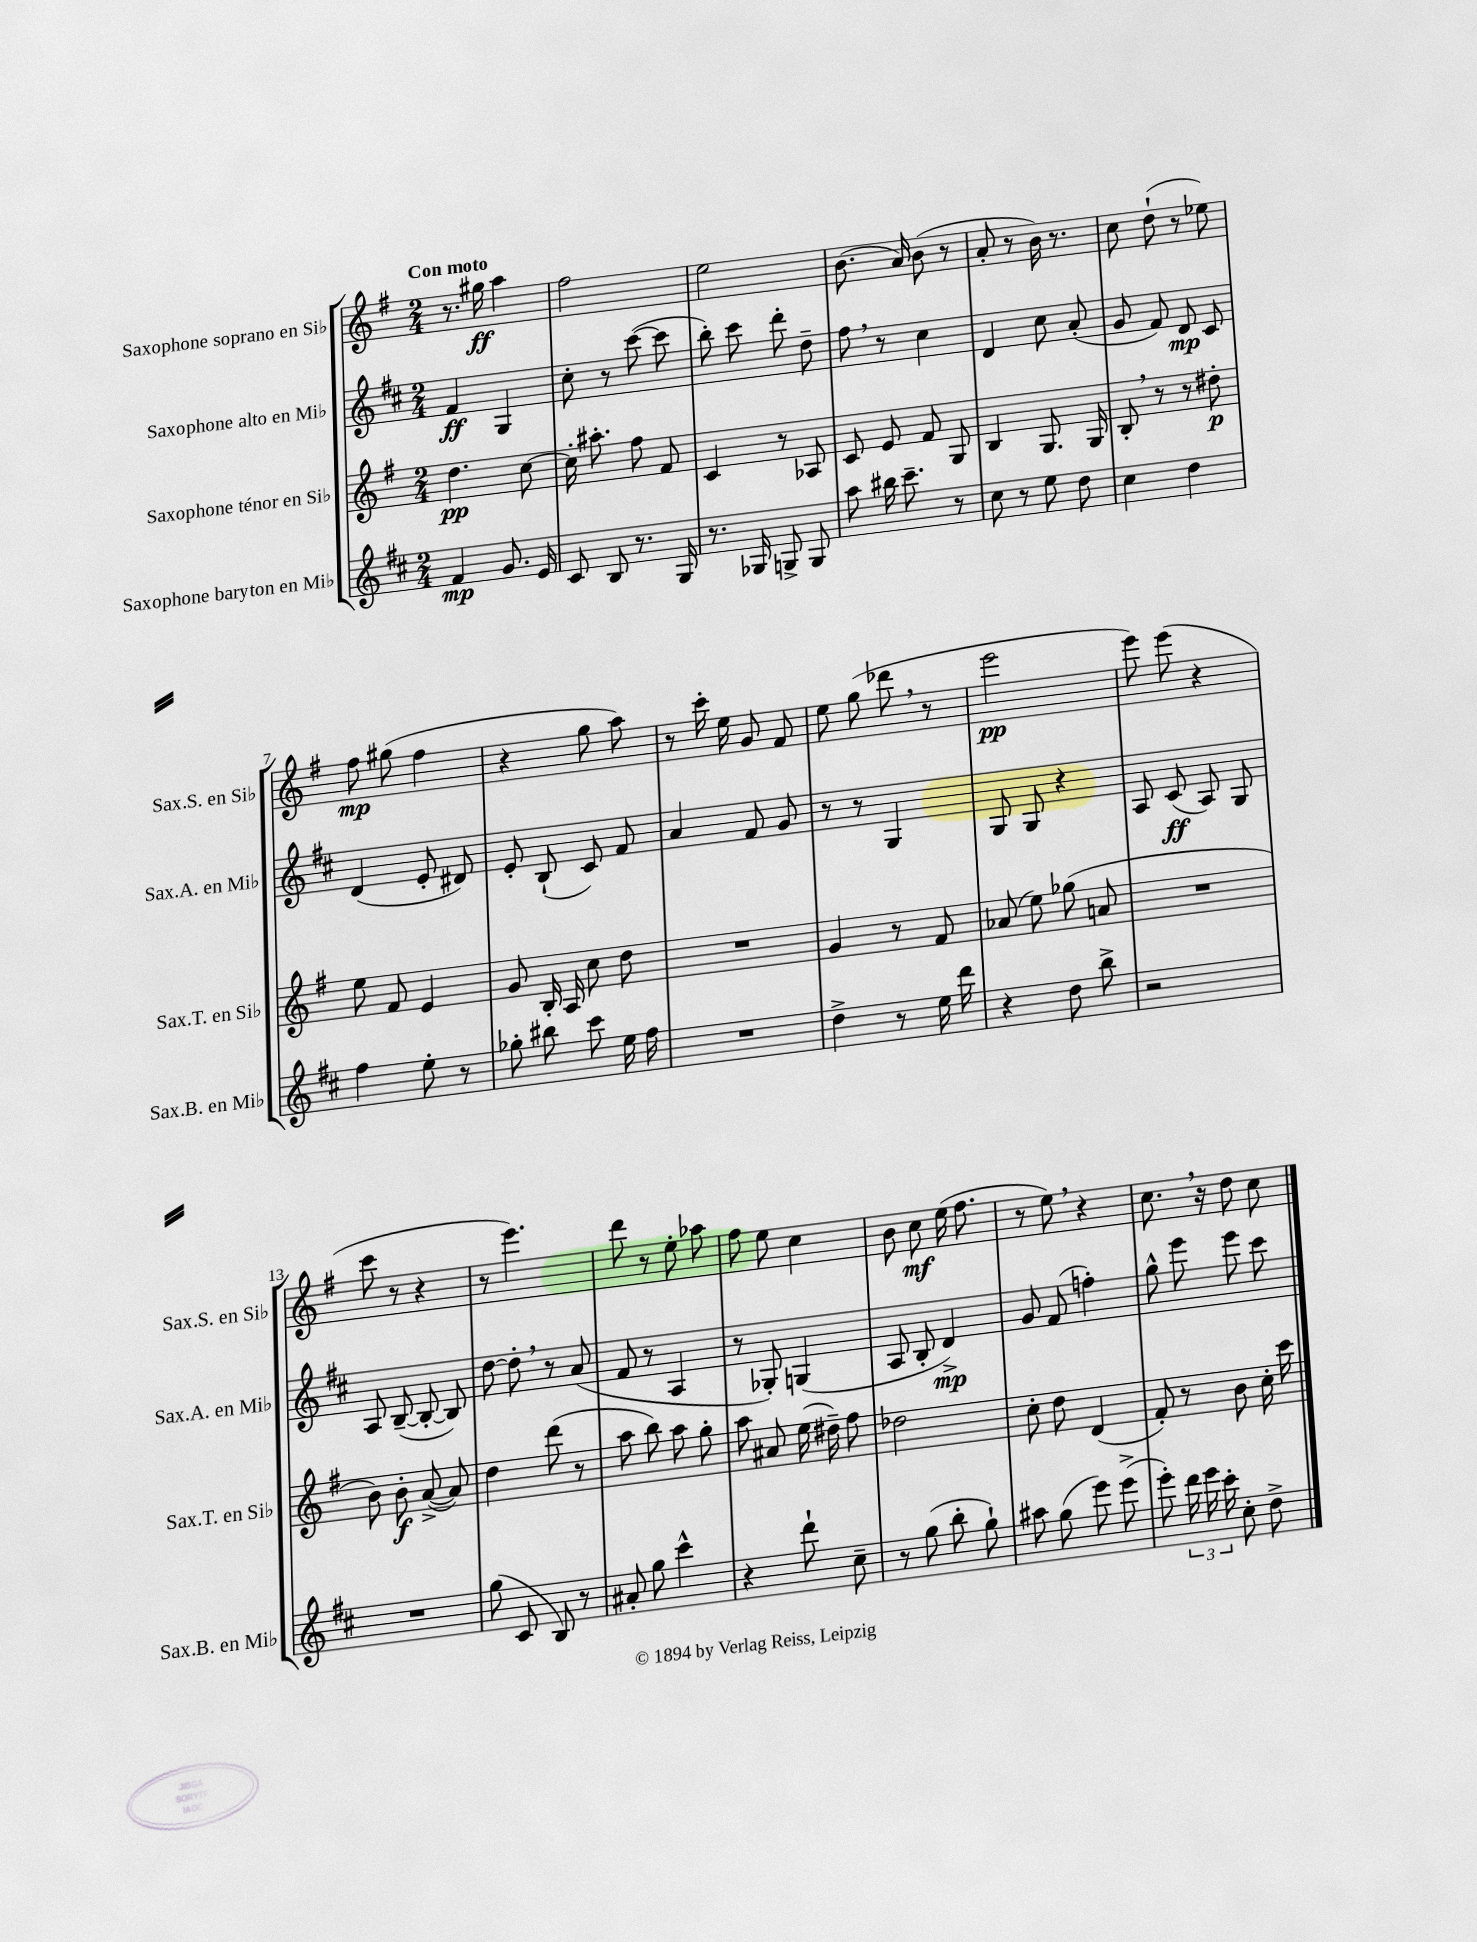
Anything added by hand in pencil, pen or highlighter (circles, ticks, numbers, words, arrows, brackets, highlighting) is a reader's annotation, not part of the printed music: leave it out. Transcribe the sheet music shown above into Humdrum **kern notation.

**kern	**dynam	**kern	**dynam	**kern	**dynam	**kern	**dynam
*part4	*part4	*part3	*part3	*part2	*part2	*part1	*part1
*staff4	*staff4	*staff3	*staff3	*staff2	*staff2	*staff1	*staff1
*I"Saxophone baryton en Mi♭	*	*I"Saxophone ténor en Si♭	*	*I"Saxophone alto en Mi♭	*	*I"Saxophone soprano en Si♭	*
*I'Sax.B. en Mi♭	*	*I'Sax.T. en Si♭	*	*I'Sax.A. en Mi♭	*	*I'Sax.S. en Si♭	*
*clefG2	*	*clefG2	*	*clefG2	*	*clefG2	*
*k[f#c#]	*	*k[f#]	*	*k[f#c#]	*	*k[f#]	*
*M2/4	*	*M2/4	*	*M2/4	*	*M2/4	*
=1	=1	=1	=1	=1	=1	=1	=1
!	!	!	!	!	!	!LO:TX:a:B:t=Con moto	!
4f#/	mp	4.dd\	pp	4f#/	ff	8.r	.
.	.	.	.	.	.	16gg#X\	ff
8.g/	.	.	.	4G/	.	4aa\	.
.	.	[8cc\	.	.	.	.	.
16e/	.	.	.	.	.	.	.
=2	=2	=2	=2	=2	=2	=2	=2
8c#/	.	16cc'\]	.	8cc#'\	.	2ff#\	.
.	.	8.aa#X'\	.	.	.	.	.
8B/	.	.	.	8r	.	.	.
8.r	.	8ff#\	.	([8ccc#\	.	.	.
.	.	8f#/	.	8ccc#\]	.	.	.
16G/	.	.	.	.	.	.	.
=3	=3	=3	=3	=3	=3	=3	=3
8.r	.	4c/	.	8bb'\)	.	2ee\	.
.	.	.	.	8ccc#\	.	.	.
16G-X/	.	.	.	.	.	.	.
8Gn^/	.	8r	.	8ddd'\	.	.	.
8G/	.	8A-X/	.	8dd~\	.	.	.
=4	=4	=4	=4	=4	=4	=4	=4
8aa\	.	8c/	.	8ff#,\	.	(8.b\	.
16bb#X\	.	8e/	.	8r	.	.	.
8.ccc#~\	.	.	.	.	.	16a/)	.
.	.	8f#/	.	4cc#\	.	(8b\	.
8r	.	8G/	.	.	.	8r	.
=5	=5	=5	=5	=5	=5	=5	=5
8cc#\	.	4B/	.	4d/	.	8a'/	.
8r	.	.	.	.	.	8r	.
8ee\	.	8.G/	.	8cc#\	.	16b\)	.
.	.	.	.	.	.	8.r	.
8dd\	.	.	.	(8a'/	.	.	.
.	.	16G/	.	.	.	.	.
=6	=6	=6	=6	=6	=6	=6	=6
4cc#\	.	8B',/	.	8g/	.	8cc\	.
.	.	8r	.	8f#/)	.	(8dd`\	.
4dd\	.	8r	.	8d/	mp	8r	.
.	.	8dd#X'\	p	8c#/	.	8ee-X\)	.
!!LO:LB:g=z
=7	=7	=7	=7	=7	=7	=7	=7
4ff#\	.	8ee\	.	(4d/	.	8ff#\	mp
.	.	8f#/	.	.	.	(8gg#X\	.
8ee'\	.	4e/	.	8e'/	.	4ff#\	.
8r	.	.	.	8d#X/)	.	.	.
=8	=8	=8	=8	=8	=8	=8	=8
8gg-X'\	.	8g/	.	8e'/	.	4r	.
8bb#X\	.	16B'/	.	(8B`/	.	.	.
.	.	16A/	.	.	.	.	.
8ccc#\	.	8cc\	.	8c#/)	.	8gg\	.
16ee\	.	8dd\	.	8f#/	.	8aa\)	.
16ff#\	.	.	.	.	.	.	.
=9	=9	=9	=9	=9	=9	=9	=9
2r	.	2r	.	4a/	.	8r	.
.	.	.	.	.	.	16ccc'\	.
.	.	.	.	.	.	16ee\	.
.	.	.	.	8f#/	.	8g/	.
.	.	.	.	8g/	.	8f#/	.
=10	=10	=10	=10	=10	=10	=10	=10
4dd^\	.	4g/	.	8r	.	8ee\	.
.	.	.	.	8r	.	(8gg\	.
8r	.	8r	.	4G/	.	8ddd-X,\	.
16ee\	.	8f#/	.	.	.	8r	.
16ddd\	.	.	.	.	.	.	.
=11	=11	=11	=11	=11	=11	=11	=11
4r	.	(8a-X/	.	8G/	.	2eee\	pp
.	.	8ee\)	.	8G/	.	.	.
8dd\	.	(8gg-X\	.	4r	.	.	.
8bb^\	.	8an/	.	.	.	.	.
=12	=12	=12	=12	=12	=12	=12	=12
2r	.	2r	.	8A/	.	8eee\)	.
.	.	.	.	(8c#/	ff	(8eee\	.
.	.	.	.	8A/)	.	4r	.
.	.	.	.	8G/	.	.	.
!!LO:LB:g=z
=13	=13	=13	=13	=13	=13	=13	=13
2r	.	8b\)	.	8A/	.	8ccc\	.
.	.	8b'\	f	([8B~/	.	8r	.
.	.	([8a^/	.	8B'/_	.	4r	.
.	.	8a/])	.	8B/])	.	.	.
=14	=14	=14	=14	=14	=14	=14	=14
(8gg\	.	4dd\	.	[8dd\	.	8r	.
8c#/	.	.	.	8dd',\]	.	4.eee\)	.
8B/)	.	(8ddd\	.	8r	.	.	.
8r	.	8r	.	(8a/	.	.	.
=15	=15	=15	=15	=15	=15	=15	=15
8a#X'/	.	8aa\	.	8f#/	.	8ddd\	.
8gg\	.	8bb\)	.	8r	.	8r	.
4ccc#^^\	.	8aa\	.	4A/	.	8ee'\	.
.	.	8gg'\	.	.	.	8aa-X\	.
=16	=16	=16	=16	=16	=16	=16	=16
4r	.	8aa\	.	8r	.	8ff#\	.
.	.	8a#X/	.	8G-X'/)	.	8ee\	.
8ddd`\	.	(16ee\	.	(4Gn/	.	4cc\	.
.	.	16dd#X~\)	.	.	.	.	.
8cc#~\	.	8ff#\	.	.	.	.	.
=17	=17	=17	=17	=17	=17	=17	=17
8r	.	2dd-X\	.	8A/	.	8b\	.
(8gg\	.	.	.	8B'/	.	8cc\	mf
8bb'\	.	.	.	4d^/)	mp	(16ee\	.
.	.	.	.	.	.	8.ff#\	.
8gg`\)	.	.	.	.	.	.	.
=18	=18	=18	=18	=18	=18	=18	=18
8aa#X\	.	8cc'\	.	8g/	.	8r	.
(8gg\	.	8dd\	.	(8f#/	.	8ee,\)	.
8eee\)	.	(4d/	.	4ffn'\)	.	4r	.
(8eee^\	.	.	.	.	.	.	.
=19	=19	=19	=19	=19	=19	=19	=19
8eee'\)	.	8f#'/)	.	8gg^^\	.	8.cc,\	.
24ddd\	.	8r	.	8eee\	.	.	.
24eee\	.	.	.	.	.	.	.
.	.	.	.	.	.	16r	.
24ccc#'\	.	.	.	.	.	.	.
8cc#'\	.	8b\	.	8eee\	.	8dd\	.
8dd^\	.	16cc'\	.	8ccc#\	.	8cc\	.
.	.	16ccc\	.	.	.	.	.
==	==	==	==	==	==	==	==
*-	*-	*-	*-	*-	*-	*-	*-
